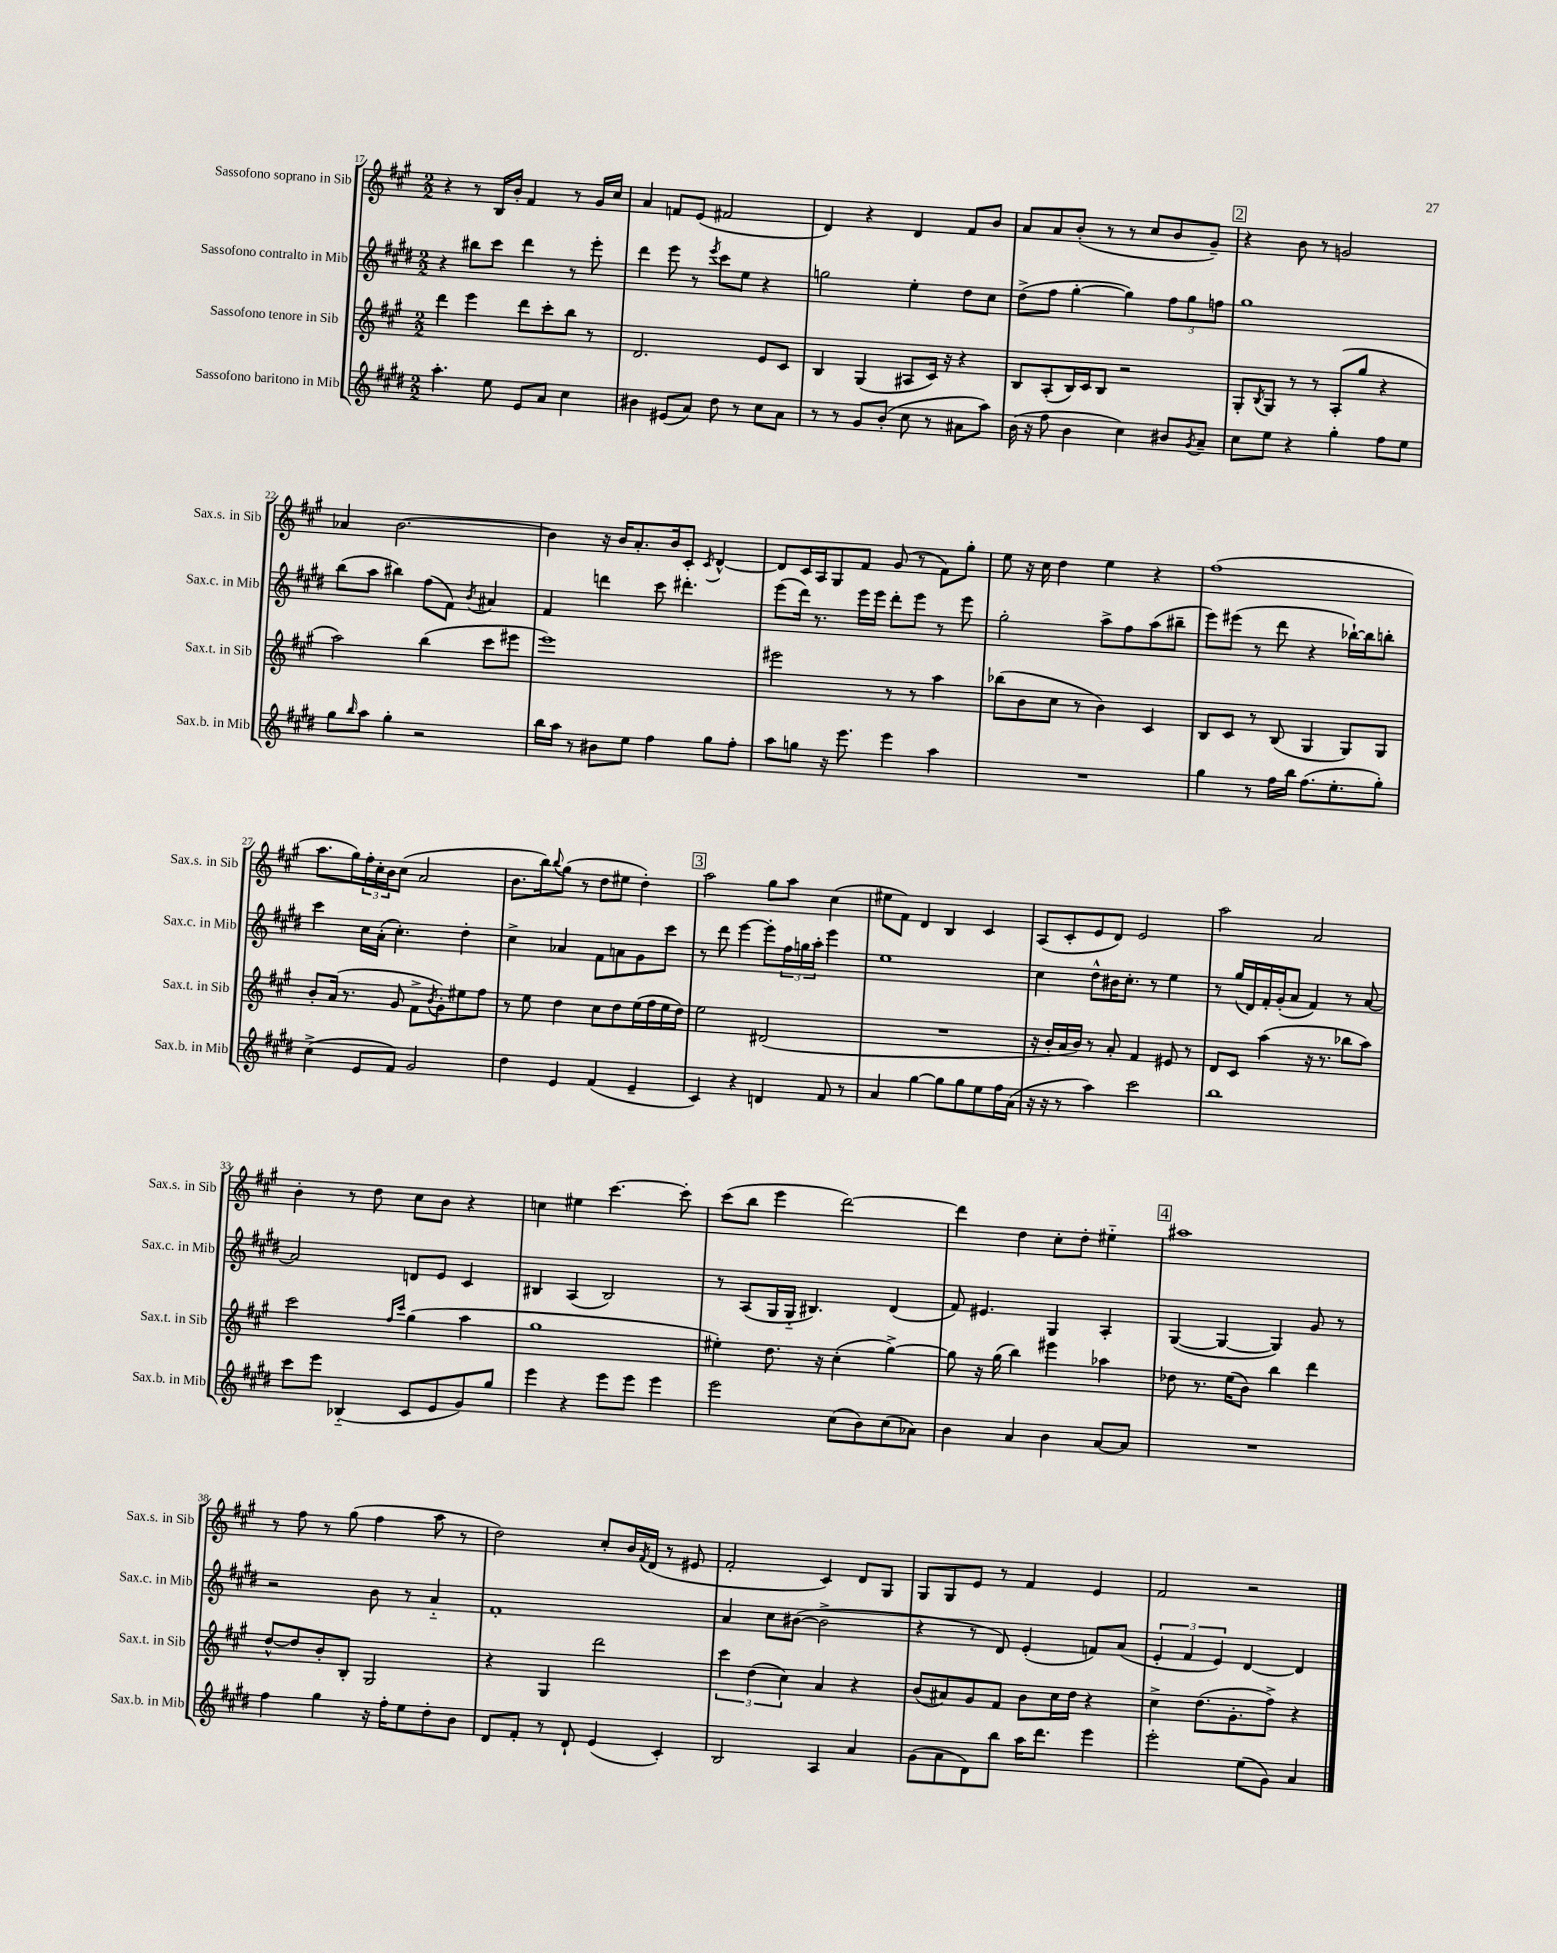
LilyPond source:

<<
\new StaffGroup <<
\new Staff = "s0" \with { instrumentName = "Sassofono soprano in Sib" shortInstrumentName = "Sax.s. in Sib" } {
    \clef treble \key a \major \numericTimeSignature \time 2/2
    r4 r8 b16 b'16-. fis'4 r8 gis'16 cis''16 |
    a'4 f'8 e'8( fis'2 |
    d'4) r4 d'4 fis'8 b'8 |
    a'8 a'8 b'8-.( r8 r8 cis''8 b'8 gis'8--) |
    \mark \markup { \box "2" } r4 b'8 r8 g'2 |
    aes'4 b'2.~ |
    b'4 r16 b'16 a'8.-. b'16 cis'8-. \acciaccatura { cis'8 } d'4~-^ |
    d'8 cis'16 a16 gis8 fis'8 gis'8( r8 fis'8) gis''8-. |
    e''8 r16 cis''16 d''4 e''4 r4 |
    fis''1( |
    a''8. gis''16) \tuplet 3/2 { fis''16-. cis''16-. b'16 } cis''8( a'2 |
    b'8. b''16) \appoggiatura { b''8 } gis''8( r8 d''8 eis''8 d''4-.) |
    \mark \markup { \box "3" } a''2 gis''8 a''8 cis''4( |
    eis''8 fis'8) d'4 b4 cis'4 |
    a8( cis'8-. e'8 d'8) e'2 |
    a''2 a'2 |
    b'4-. r8 d''8 cis''8 b'8 r4 |
    c''4 eis''4 cis'''4.~ cis'''8-. |
    cis'''8( b''8 e'''4 d'''2~) |
    d'''4 d''4 cis''8-. d''8-. eis''4-_ |
    \mark \markup { \box "4" } ais''1 |
    r8 fis''8 r8 gis''8( fis''4 a''8 r8 |
    d''2) cis''8-. b'16 \acciaccatura { fis'8 } d'16( r8 eis'8 |
    fis'2-. cis'4) d'8 gis8 |
    gis8 gis8 e'8 r8 fis'4 e'4 |
    fis'2 r2 \bar "|." |
}
\new Staff = "s1" \with { instrumentName = "Sassofono contralto in Mib" shortInstrumentName = "Sax.c. in Mib" } {
    \clef treble \key e \major \numericTimeSignature \time 2/2
    r4 bis''8 cis'''8 dis'''4 r8 e'''8-. |
    dis'''4 e'''8 r8 \acciaccatura { e'''8 } cis'''8 e''8 r4 |
    g''2 e''4-. dis''8 cis''8 |
    dis''8->( fis''8 gis''4~-. gis''4) \tuplet 3/2 { fis''8 gis''8 f''8 } |
    \mark \markup { \box "2" } gis''1 |
    b''8( a''8 bis''4) fis''8( fis'8) \acciaccatura { b'8 } ais'4 |
    fis'4 d'''4 cis'''8 dis'''4.-. |
    e'''8( dis'''16) r8. e'''16 e'''16 dis'''8-. e'''8 r8 e'''8 |
    gis''2-. a''8-> fis''8 a''8( bis''8-- |
    e'''8) eis'''8( r8 dis'''8 r4 bes''16~-!) bes''16 b''8-. |
    cis'''4 cis''16 a'16-.( cis''4.-.) dis''4-. |
    cis''4-> aes'4 fis'8 a'8 gis'8 cis'''8 |
    \mark \markup { \box "3" } r8 dis'''8 e'''4~ e'''8-. \tuplet 3/2 { fis''16 g''16 a''16-. } e'''4 |
    e''1 |
    cis''4 dis''8-^ bis'16 cis''8.-. r8 e''4 |
    r8 gis''16( dis'16) fis'16-. gis'16-.( a'8 fis'4) r8 a'8~ |
    a'2 d'8 e'8 cis'4 |
    bis4 a4( bis2) |
    r8 a8( gis16 gis16-_ bis4.) dis'4( |
    fis'8) eis'4. gis4 a4-. |
    \mark \markup { \box "4" } gis4~( gis4~ gis4) gis'8 r8 |
    r2 b'8 r8 a'4-_ |
    fis'1-. |
    a'4 cis''8 bis'8~( bis'2-> |
    r4 r8 dis'8) e'4-.( f'8) a'8( |
    \tuplet 3/2 { e'4-. fis'4 e'4) } dis'4~ dis'4 \bar "|." |
}
\new Staff = "s2" \with { instrumentName = "Sassofono tenore in Sib" shortInstrumentName = "Sax.t. in Sib" } {
    \clef treble \key a \major \numericTimeSignature \time 2/2
    d'''4 e'''4 d'''8 cis'''8-. b''8 r8 |
    d'2. e'8 cis'8 |
    b4 gis4( ais8 cis'16) r16 r4 |
    b8 a8-.( b16) cis'16 b8 r2 |
    \mark \markup { \box "2" } gis8-. \acciaccatura { b8 } gis8 r8 r8 a8-.( gis''8 r4 |
    a''2) b''4( cis'''8 eis'''8 |
    e'''1) |
    eis'''2 r8 r8 a''4 |
    bes''8( b'8 cis''8 r8 b'4) cis'4 |
    b8 cis'8 r8 b8( gis4 gis8) gis8 |
    b'8-. a'16( r8. gis'8 fis'8-> \acciaccatura { b'8 } gis'8-.) eis''8 fis''8 |
    r8 e''8 d''4 cis''8 d''8 e''16( fis''16 e''16 d''16) |
    \mark \markup { \box "3" } e''2 dis'2( |
    R1 |
    r16 b'16-. a'16 b'16) r8 a'8-. fis'4 eis'8 r8 |
    d'8 cis'8 a''4( r16 r8. bes''8 a''8) |
    cis'''2 \grace { fis''16 cis'''16 } gis''4( a''4 |
    gis''1 |
    eis''4-.) d''8. r16 cis''4-.( gis''4~->) |
    gis''8 r16 gis''16( b''4) eis'''4 aes''4 |
    \mark \markup { \box "4" } des''8 r8. e''16( b'8) b''4 d'''4 |
    d''8~-^ d''8 b'8-. b8-. gis2 |
    r4 gis4 d'''2 |
    \tuplet 3/2 { cis'''4 d''4( cis''4) } a'4 r4 |
    b'8( ais'8) gis'8 fis'8 b'8 cis''16 d''16 r4 |
    cis''4-> d''8.( gis'8.-. fis''8->) r4 \bar "|." |
}
\new Staff = "s3" \with { instrumentName = "Sassofono baritono in Mib" shortInstrumentName = "Sax.b. in Mib" } {
    \clef treble \key e \major \numericTimeSignature \time 2/2
    a''4.-. e''8 e'8 a'8 cis''4 |
    bis'4 eis'8( a'8) dis''8 r8 cis''8 a'8 |
    r8 r8 gis'8 b'8-.( cis''8 r8 ais'8 a''8) |
    b'16( r16 fis''8 b'4 cis''4) bis'8 \acciaccatura { gis'8 } a'8-- |
    \mark \markup { \box "2" } cis''8 e''8 r4 gis''4-. fis''8 e''8 |
    gis''8 \grace { b''16 } a''8 gis''4-. r2 |
    b''16 a''16 r8 bis'8 e''8 fis''4 gis''8 fis''8-. |
    a''8 g''8 r16 e'''8. e'''4 a''4 |
    R1 |
    gis''4 r8 fis''16 b''16 fis''8.( e''8.-. gis''8-.) |
    cis''4->( e'8 fis'8) gis'2 |
    dis''4 e'4 fis'4( e'4-- |
    \mark \markup { \box "3" } cis'4) r4 d'4 fis'8 r8 |
    a'4 gis''4~ gis''8 gis''8 e''8 fis''16 a'16( |
    r16 r16 r8 a''4) cis'''2 |
    b''1 |
    cis'''8 e'''8 bes4-_( cis'8 e'8 gis'8) gis''8 |
    e'''4 r4 e'''8 e'''8 e'''4 |
    e'''2 cis''8( b'8) cis''8( aes'8) |
    b'4 a'4 b'4 a'8~ a'8 |
    \mark \markup { \box "4" } R1 |
    fis''4 gis''4 r16 fis''16-. e''8 dis''8-. b'8 |
    dis'8 fis'8-. r8 dis'8-! e'4( cis'4-.) |
    b2 a4 a'4 |
    gis'8( a'8 dis'8) b''8 a''16 dis'''8. e'''4 |
    e'''2-. e''8( gis'8) a'4 \bar "|." |
}
>>
>>
\layout { \context { \Score currentBarNumber = #17 } }
